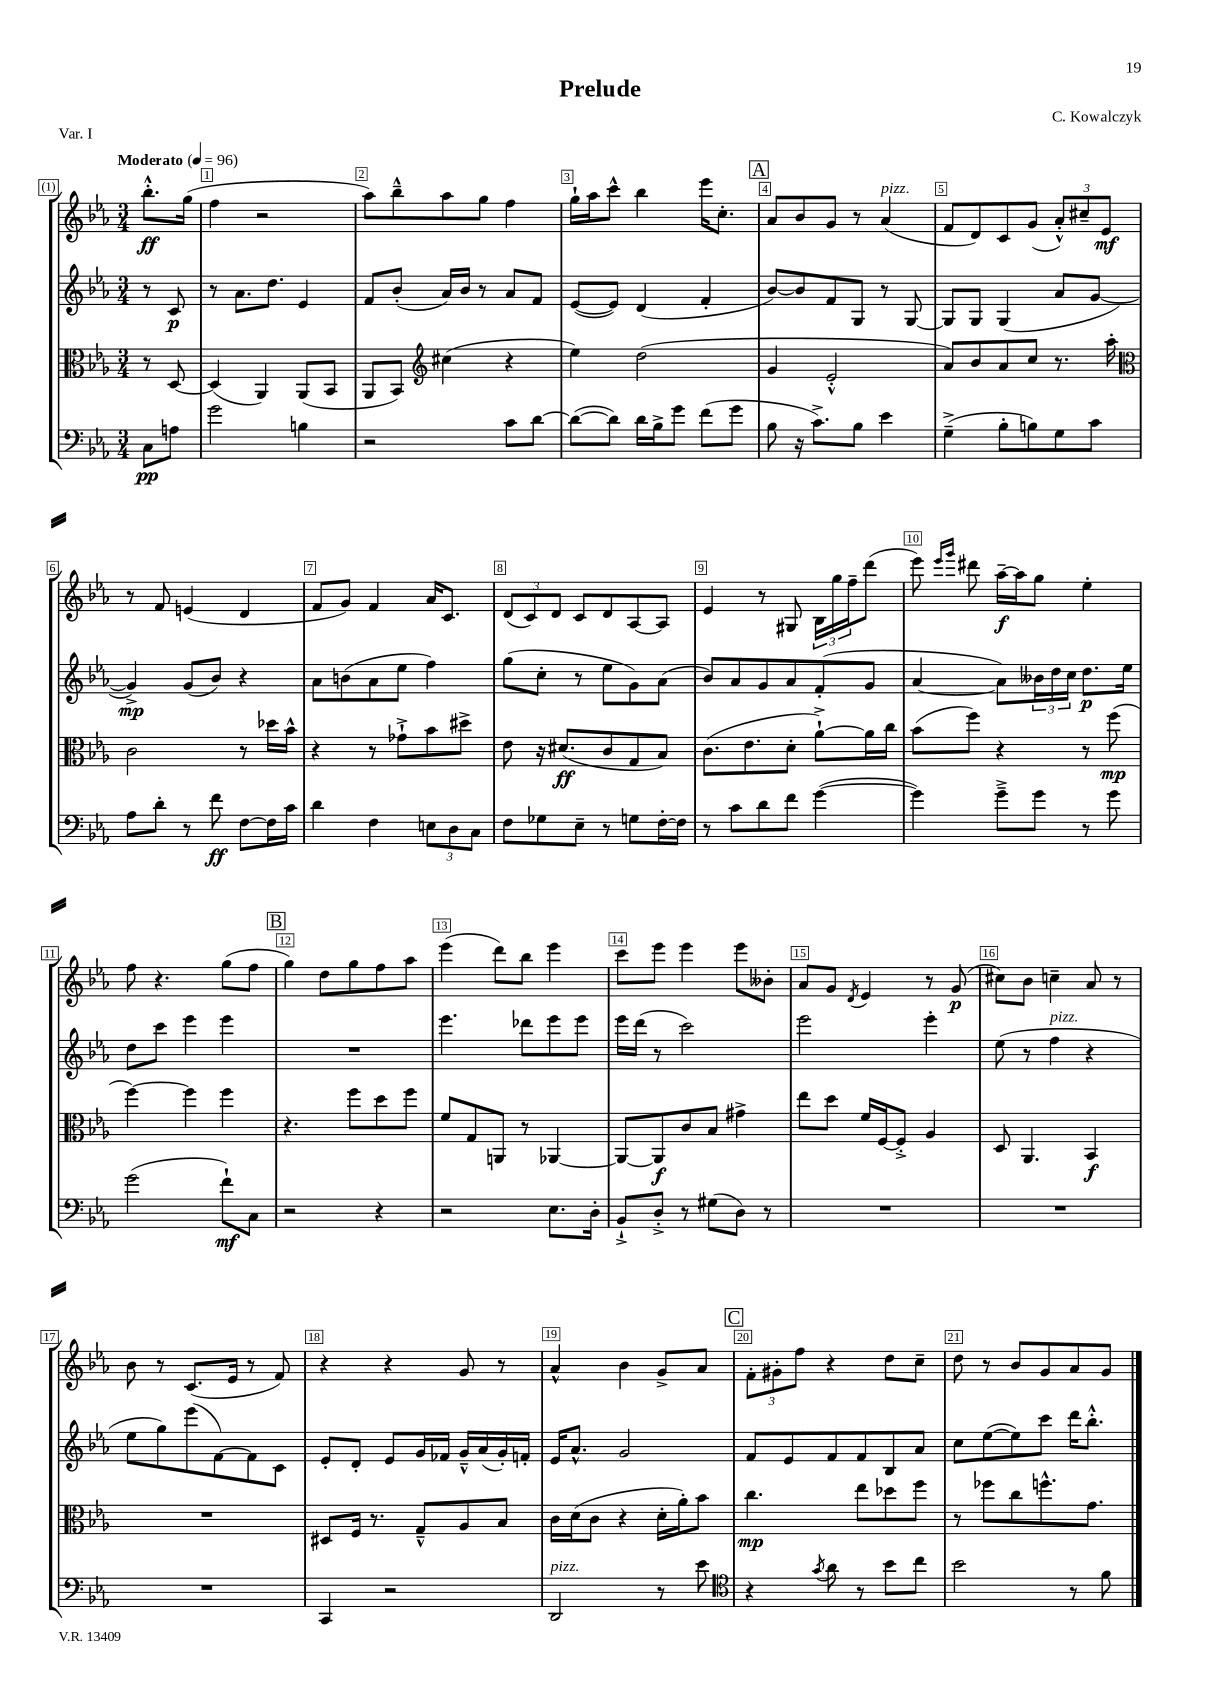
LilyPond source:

\header { title = "Prelude" composer = "C. Kowalczyk" piece = "Var. I" }
<<
\new StaffGroup <<
\new Staff = "s0" {
    \clef treble \key ees \major \numericTimeSignature \time 3/4 \partial 4 \tempo "Moderato" 4 = 96
    bes''8.-.-^\ff g''16( |
    f''4 r2 |
    aes''8) bes''8---^ aes''8 g''8 f''4 |
    g''16-! aes''16 c'''8-^ bes''4 ees'''16 c''8.-. |
    \mark \markup { \box "A" } aes'8 bes'8 g'8 r8 aes'4^\markup { \italic "pizz." }( |
    f'8 d'8) c'8 g'8( \tuplet 3/2 { aes'8-.-^) cis''8-- ees'8\mf } |
    r8 f'8 e'4( d'4 |
    f'8 g'8) f'4 aes'16 c'8. |
    \tuplet 3/2 { d'8( c'8) d'8 } c'8 d'8 aes8~ aes8 |
    ees'4 r8 gis8 \tuplet 3/2 { bes16 g''16 f''16-- } d'''8( |
    ees'''8) \grace { ees'''16 g'''16 } dis'''8 aes''16~--\f aes''16 g''8 ees''4-. |
    f''8 r4. g''8( f''8 |
    \mark \markup { \box "B" } g''4) d''8 g''8 f''8 aes''8 |
    ees'''4( d'''8) bes''8 ees'''4 |
    c'''8 ees'''8 ees'''4 ees'''8 beses'8-. |
    aes'8 g'8 \acciaccatura { d'8 } ees'4 r8 g'8\p( |
    cis''8) bes'8 c''4-- aes'8 r8 |
    bes'8 r8 c'8.( ees'16 r8 f'8) |
    r4 r4 g'8 r8 |
    aes'4-^ bes'4 g'8-> aes'8 |
    \mark \markup { \box "C" } \tuplet 3/2 { f'8-. gis'8-. f''8 } r4 d''8 c''8-- |
    d''8 r8 bes'8 g'8 aes'8 g'8 \bar "|." |
}
\new Staff = "s1" {
    \clef treble \key ees \major \numericTimeSignature \time 3/4 \partial 4
    r8 c'8\p |
    r8 aes'8. d''8. ees'4 |
    f'8 bes'8-.( aes'16) bes'16 r8 aes'8 f'8 |
    ees'8~( ees'8) d'4( f'4-. |
    \mark \markup { \box "A" } bes'8~) bes'8 f'8 g8 r8 g8~ |
    g8 g8 g4( aes'8 g'8~ |
    g'4->\mp) g'8( bes'8) r4 |
    aes'8 b'8( aes'8 ees''8 f''4) |
    g''8( c''8-. r8 ees''8 g'8) aes'8( |
    bes'8) aes'8 g'8 aes'8 f'8-.( g'8 |
    aes'4~ aes'8) \tuplet 3/2 { beses'16 d''16 c''16 } d''8.\p ees''16 |
    d''8 c'''8 ees'''4 ees'''4 |
    \mark \markup { \box "B" } R2. |
    ees'''4. des'''8 ees'''8 ees'''8 |
    ees'''16 d'''16( r8 c'''2) |
    ees'''2 ees'''4-. |
    ees''8( r8 f''4^\markup { \italic "pizz." } r4 |
    ees''8 g''8) ees'''8( f'8~) f'8 c'8 |
    ees'8-. d'8-. ees'8 g'16 fes'16 g'16---^ aes'16( g'16-.) f'16-. |
    ees'16 aes'8.-^ g'2 |
    \mark \markup { \box "C" } f'8 ees'8 f'8 f'8 bes8 aes'8 |
    c''8 ees''8~( ees''8) c'''8 d'''16 bes''8.-.-^ \bar "|." |
}
\new Staff = "s2" {
    \clef alto \key ees \major \numericTimeSignature \time 3/4 \partial 4
    r8 d8~ |
    d4( aes,4) aes,8( bes,8 |
    aes,8 bes,8) \clef treble cis''4( r4 |
    ees''4) d''2( |
    \mark \markup { \box "A" } g'4 ees'2-.-^ |
    aes'8) bes'8 aes'8 c''8 r8. aes''16-. |
    \clef alto c'2 r8 des''16 bes'16-^ |
    r4 r8 ges'8-!-> bes'8 dis''8-> |
    ees'8 r16 dis'8.\ff( c'8 g8 bes8) |
    c'8.( ees'8. d'8-. aes'8~-!->) aes'16 c''16 |
    bes'8( f''8) r4 r8 f''8\mp( |
    f''4~) f''4 f''4 |
    \mark \markup { \box "B" } r4. f''8 d''8 f''8 |
    f'8 g8 a,8 r8 aes,4~ |
    aes,8~ aes,8\f c'8 bes8 gis'4-> |
    ees''8 d''8 f'16 f16~ f8-.-> aes4 |
    d8 aes,4. bes,4\f |
    R2. |
    dis8 f16 r8. g8---^ aes8 bes8 |
    c'16 d'16( c'8 r4 d'16-. aes'16-.) bes'8 |
    \mark \markup { \box "C" } c''4.\mp ees''8 des''8 f''8 |
    r8 fes''8 c''8 f''8.-^ g'8. \bar "|." |
}
\new Staff = "s3" {
    \clef bass \key ees \major \numericTimeSignature \time 3/4 \partial 4
    c8\pp a8 |
    g'2 b4 |
    r2 c'8 d'8~ |
    d'8~( d'8) d'16 bes16-> g'8 f'8( g'8 |
    \mark \markup { \box "A" } bes8 r16 c'8.->) bes8 ees'4 |
    g4--->( bes8-. b8) g8 c'8 |
    aes8 d'8-. r8 f'8\ff f8~ f16 c'16 |
    d'4 f4 \tuplet 3/2 { e8 d8 c8 } |
    f8 ges8 ees8-- r8 g8 f16~-. f16 |
    r8 c'8 d'8 f'8 g'4~( |
    g'4) g'8---> g'8 r8 g'8 |
    g'2( f'8-!\mf) c8 |
    \mark \markup { \box "B" } r2 r4 |
    r2 ees8. d16-. |
    bes,8-!-> d8-.-> r8 gis8( d8) r8 |
    R2. |
    R2. |
    R2. |
    c,4 r2 |
    d,2^\markup { \italic "pizz." } r8 ees'8 |
    \mark \markup { \box "C" } \clef tenor r4 \acciaccatura { g'8 } aes'8 r8 bes'8 c''8 |
    bes'2 r8 f'8 \bar "|." |
}
>>
>>
\layout { \context { \Score \override BarNumber.break-visibility = ##(#f #t #t) barNumberVisibility = #all-bar-numbers-visible \override BarNumber.stencil = #(make-stencil-boxer 0.1 0.3 ly:text-interface::print) } }
